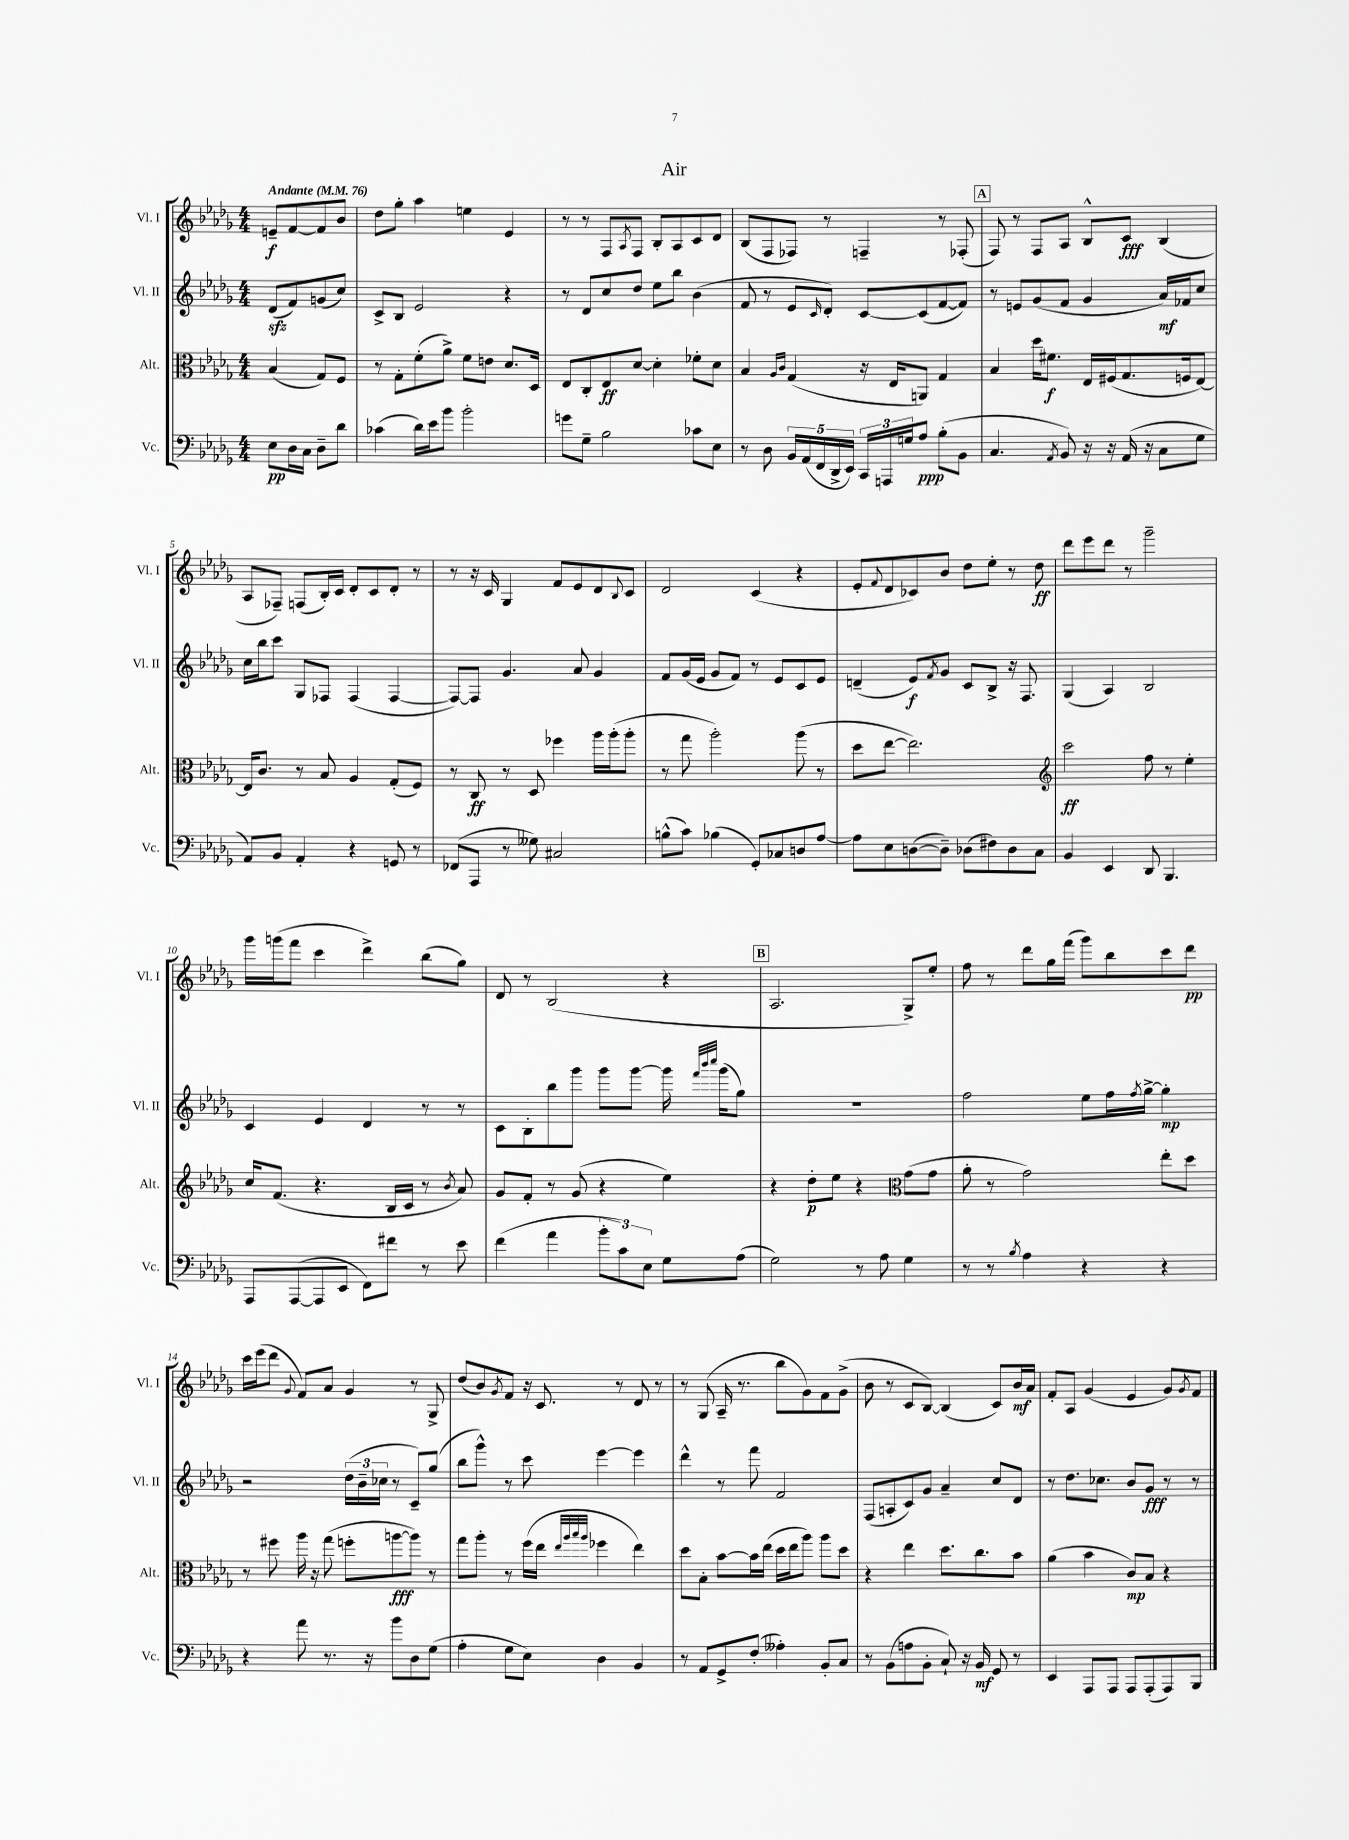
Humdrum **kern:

**kern	**kern	**kern	**kern
*staff4	*staff3	*staff2	*staff1
*clefF4	*clefC3	*clefG2	*clefG2
*k[b-e-a-d-g-]	*k[b-e-a-d-g-]	*k[b-e-a-d-g-]	*k[b-e-a-d-g-]
*M4/4	*M4/4	*M4/4	*M4/4
*MM76	*MM76	*MM76	*MM76
8E-	(4B-	(8d-	8e~
16D-	.	8f)	[8f
16C	.	.	.
8D-~	8G-)	(8g	8f]
8d-	8F	8cc)	8b-
=	=	=	=
(4c-	8r	8c^	8dd-
.	8G-'	8B-	8gg-'
16d-)	(8f'	2e-	4aa-
16e-	.	.	.
8b-	8a-^)	.	.
2b-'	8f	.	4ee
.	8e	.	.
.	8.d-	4r	4e-
.	16D-	.	.
=	=	=	=
8g	8E-	8r	8r
8G-~	8C'	8d-	8r
2B-	8E-	8cc	8F
.	.	.	8qA-
.	[8d-	8dd-	8F
.	4d-']	8ee-	8B-'
.	.	8bb-	8A-
8c-	8f-'	(4b-	8c
8E-	8d-	.	8d-
=	=	=	=
8r	4B-	8f	(8B-
8D-	.	8r	8F
.	16qqA-	.	.
.	16qqc	.	.
20BB-	(4G-	8e-	8F-)
(20AA-	.	.	.
20FF	.	.	.
.	.	16qqc	.
.	.	8d-')	8r
20DD-^	.	.	.
20EE-)	.	.	.
24CC	16r	[8c	4F~
24AAA	.	.	.
.	16E-	.	.
24G	.	.	.
8A-	8AA)	(8c]	.
(8B-'	4G-	[8f	8r
8BB-	.	8f])	(8F-'
=	=	=	=
4.C	4B-	8r	8F)
.	.	8e	8r
.	16dd-	(8g-	8F
.	8.f#	.	.
8qAA-	.	.	.
8BB-)	.	8f	8A-
16r	16E-	4g-	8B-^^
16r	(16F#	.	.
(16AA-	8.G-	.	8c
16r	.	.	.
8C	.	16a-)	(4B-
.	16F	16f-	.
8G-	[8E-)	8cc	.
=	=	=	=
8AA-)	16E-]	16cc	8A-
.	8.c	16bb-	.
8BB-	.	8ccc	8F-~)
4AA-'	8r	8G-	(8F
.	8B-	8F-	16B-')
.	.	.	16c
4r	4A-	(4F-	8d-'
.	.	.	8c
8GG	(8G-'	[4F-	8d-'
8r	8F)	.	8r
=	=	=	=
(8FF-	8r	8F-_)	8r
8AAA-	8C	8F-]	16r
.	.	.	16c
8r	8r	4.g-	4G-
8G--)	8D-	.	.
2C#	4ff-	.	8f
.	.	8a-	8e-
.	16aa-	4g-	8d-
.	(16aa-'	.	.
.	.	.	8qqB-
.	8aa-'	.	8c
=	=	=	=
(8B^^	8r	8f	2d-
8c)	8gg-	(16g-	.
.	.	16e-	.
(4B-	2aa-')	8g-	.
.	.	8f)	.
8GG-')	.	8r	(4c
8C-	.	8e-	.
8D	(8aa-	8c	4r
[8A-	8r	8e-	.
=	=	=	=
8A-]	8dd-	(4d~	8e-'
.	.	.	8qqf
8E-	[8ee-	.	8d-
([8D	2.ee-])	8e-)	8c-)
.	.	8qf	.
8D~])	.	8g-	8b-
(8D-	.	8c	8dd-
8F#)	.	8B-^	8ee-'
8D-	.	16r	8r
.	.	8.F	.
8C	.	.	8dd-
=	=	=	=
*	*clefG2	*	*
4BB-	2ccc	(4G-	8ddd-
.	.	.	8eee-
4EE-	.	4A-)	8ddd-
.	.	.	8r
8DD-	8ff	2B-	2ggg-~
4.BBB-	8r	.	.
.	4ee-'	.	.
=	=	=	=
8AAA-	16cc	4c	16ggg-
.	(8.f	.	(16ggg
([8AAA-	.	.	8fff
8AAA-]	4.r	4e-	4ccc
8EE-	.	.	.
8FF)	.	4d-	4ddd-^)
8f#	16B-	.	.
.	16c	.	.
8r	8r	8r	(8bb-
.	8qb-	.	.
8e-	8a-)	8r	8gg-)
=	=	=	=
(4f	8g-	8c	8d-
.	8f'	8B-'	8r
4a-	8r	8bb-	(2B-
.	(8g-	8ggg-	.
12b-'	4r	8ggg-	.
12c)	.	.	.
.	.	[8ggg-	.
12E-	.	.	.
8G-	4ee-)	16ggg-]	4r
.	.	32qqfff	.
.	.	32qqbbb-	.
.	.	32qqcccc	.
.	.	(16ggg-	.
(8A-	.	8gg-)	.
=	=	=	=
2G-)	4r	1r	2.A-
.	8dd-'	.	.
.	8ee-	.	.
8r	4r	.	.
8A-	.	.	.
*	*clefC3	*	*
4G-	(8g-	.	8G-^)
.	8g-	.	8ee-'
=	=	=	=
8r	8a-'	2ff	8ff
8r	8r	.	8r
8qB-	.	.	.
4A-	2g-)	.	8ddd-
.	.	.	16gg-
.	.	.	(16fff
4r	.	8ee-	8ggg-)
.	.	16ff	8bb-
.	.	8qff	.
.	.	[16gg-^	.
4r	8ee-'	4gg-']	8ccc
.	8dd-	.	8ddd-
=	=	=	=
4r	8r	2r	16ccc
.	.	.	(16eee-
.	8ff#	.	8ddd-
.	.	.	8qqg-
8a-	16aa-	.	8f)
.	16r	.	.
8.r	(8gg-	.	8a-
.	8ff'	(24dd-	4g-
.	.	24b-~	.
16r	.	.	.
.	.	24cc-	.
8b-	[8aa	8r	.
8D-	8aa])	8c~)	8r
(8G-	8r	(8gg-	8G-^
=	=	=	=
4A-'	8gg-	8bb-	(8dd-
.	8aa-'	8ggg-^^)	8b-)
.	.	.	8qg-
8G-	8r	8r	8f
8E-)	(16ff	8ccc	16r
.	16ee-	.	8.c
.	32qqee-	.	.
.	32qqaa-	.	.
.	32qqbb-	.	.
.	32qqaa-	.	.
4D-	4ff-	[4eee-	.
.	.	.	8r
4BB-	4ee-)	4eee-]	8d-
.	.	.	8r
=	=	=	=
8r	8dd-	4ddd-^^	8r
8AA-	8B-'	.	(8G-
8GG-^	[8b-	8r	16A-~
.	.	.	8.r
(8F'	16b-]	8fff	.
.	(16ee-	.	.
4A--')	16dd-	2f	8bb-
.	16ee-	.	.
.	8aa-)	.	8g-)
8BB-'	8aa-	.	8f
8C	8dd-	.	(8g-^
=	=	=	=
8r	4r	(8F	8b-
(8BB-	.	8A'	8r
8A	4ee-	8c)	8c
8BB-'	.	8g-	[8B-)
8C`)	8.dd-	4a-~	(4B-]
16r	.	.	.
16BB-	8.cc	.	.
8GG-	.	8cc	8c)
8r	8b-	8d-	16b-
.	.	.	16a-
=	=	=	=
4EE-	(4a-	8r	8f'
.	.	8.dd-	8A-
8AAA-	4b-	.	(4g-
.	.	8.cc-	.
8AAA-	.	.	.
8AAA-	8c)	8b-	4e-
(8AAA-'	8B-	8g-	.
8AAA-)	4r	8r	8g-)
.	.	.	8qg-
8BBB-	.	8r	8f
==	==	==	==
*-	*-	*-	*-
